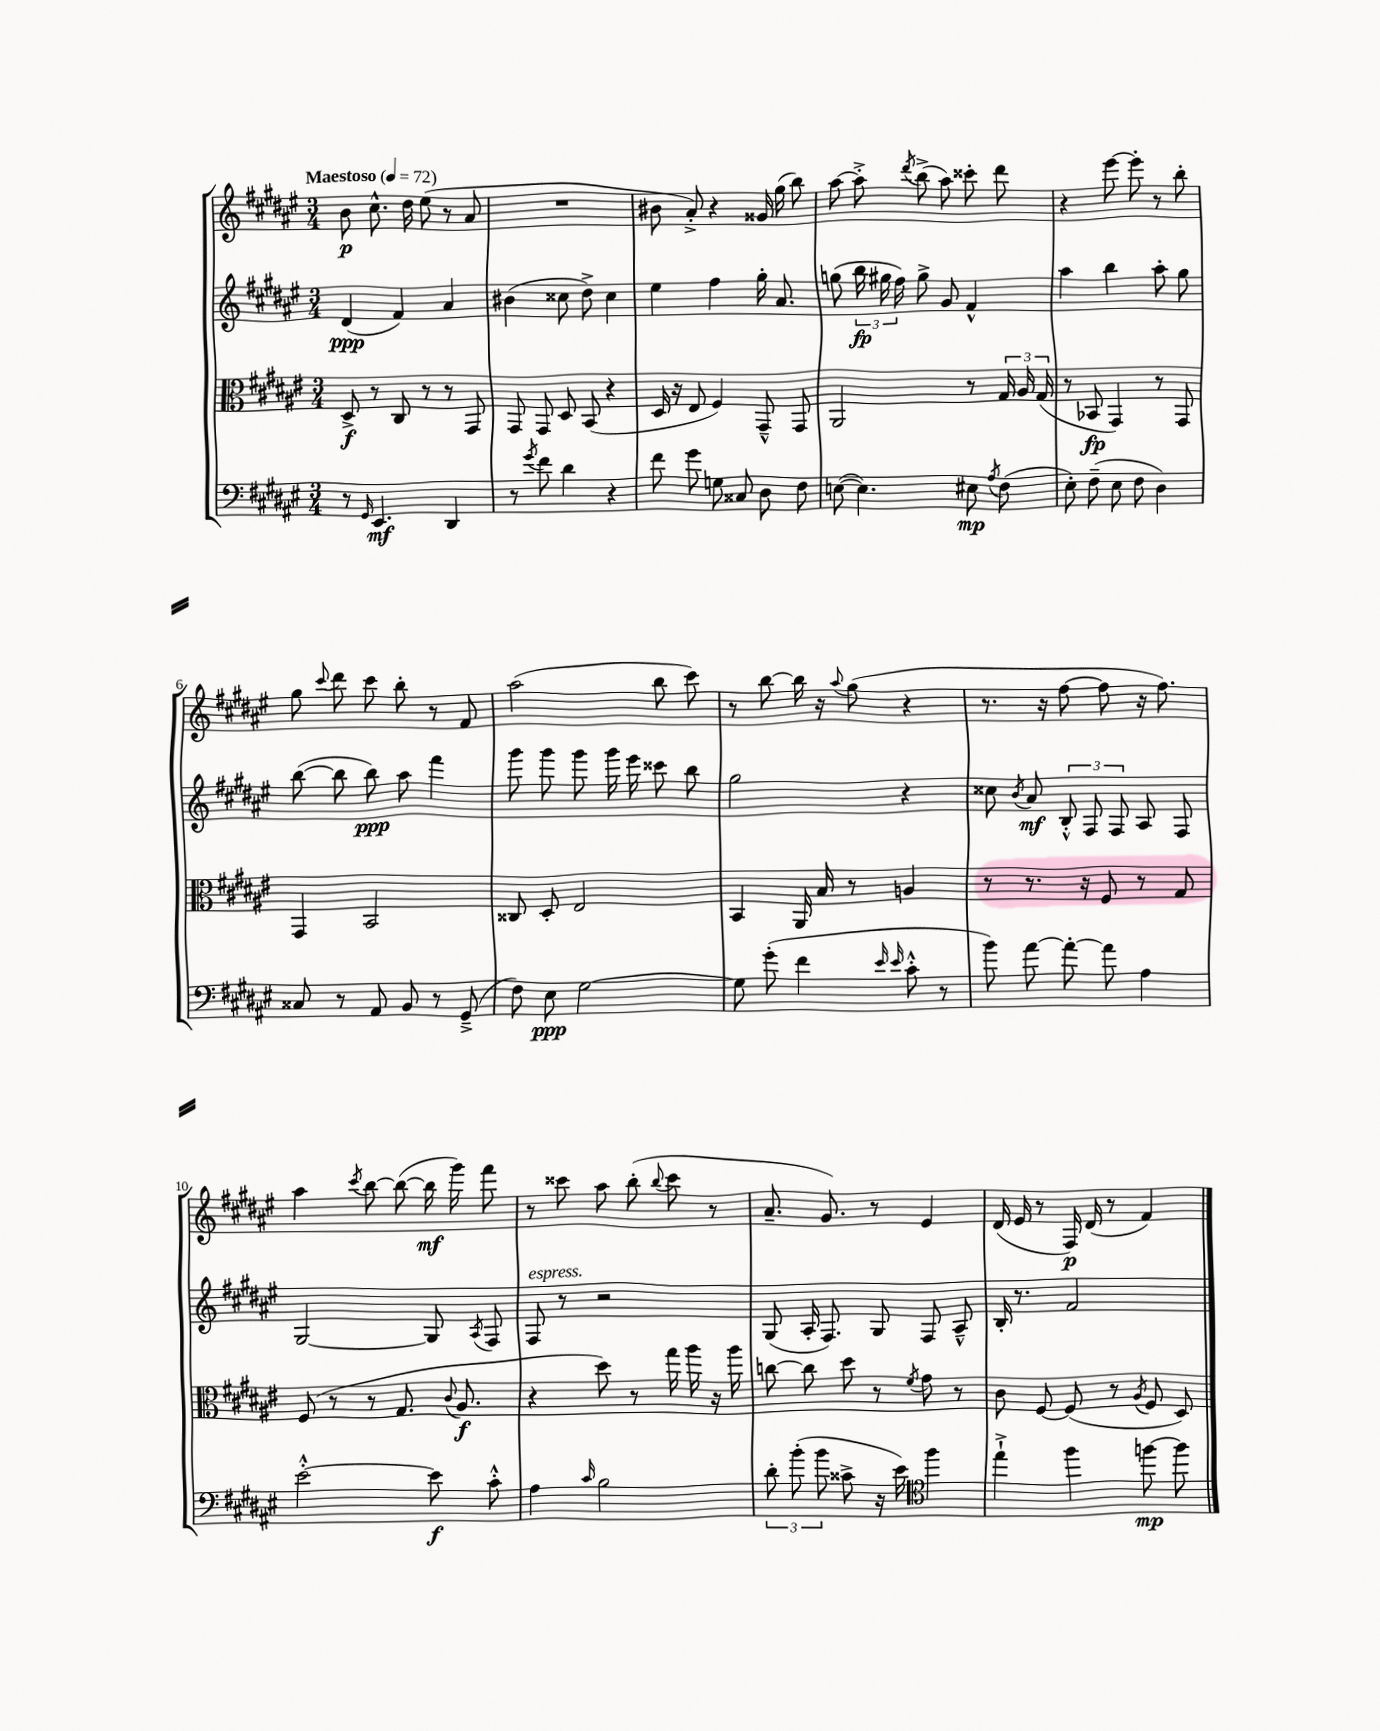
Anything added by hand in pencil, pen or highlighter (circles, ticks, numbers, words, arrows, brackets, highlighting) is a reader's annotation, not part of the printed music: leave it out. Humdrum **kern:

**kern	**dynam	**kern	**dynam	**kern	**dynam	**kern	**dynam
*part4	*part4	*part3	*part3	*part2	*part2	*part1	*part1
*staff4	*staff4	*staff3	*staff3	*staff2	*staff2	*staff1	*staff1
*clefF4	*	*clefC3	*	*clefG2	*	*clefG2	*
*k[f#c#g#d#a#e#]	*	*k[f#c#g#d#a#e#]	*	*k[f#c#g#d#a#e#]	*	*k[f#c#g#d#a#e#]	*
*M3/4	*	*M3/4	*	*M3/4	*	*M3/4	*
*MM72	*	*MM72	*	*MM72	*	*MM72	*
=1	=1	=1	=1	=1	=1	=1	=1
!	!	!	!	!	!	!LO:TX:a:B:t=Maestoso	!
8r	.	8D#^/	f	(4d#/	ppp	8b\	p
16qqGG#/	.	.	.	.	.	.	.
4.EE#/	mf	8r	.	.	.	8.cc#^^\	.
.	.	8C#/	.	4f#/)	.	.	.
.	.	.	.	.	.	16dd#\	.
.	.	8r	.	.	.	(8ee#\	.
4DD#/	.	8r	.	4a#/	.	8r	.
.	.	8GG#/	.	.	.	8a#/	.
=2	=2	=2	=2	=2	=2	=2	=2
8r	.	8GG#/	.	(4b#X\	.	2.r	.
8qg#/	.	.	.	.	.	.	.
8f#\	.	8GG#/	.	.	.	.	.
4d#\	.	8D#/	.	8cc##X\	.	.	.
.	.	(8BB/	.	8dd#^\)	.	.	.
4r	.	4r	.	4cc##\	.	.	.
=3	=3	=3	=3	=3	=3	=3	=3
8f#\	.	16D#/	.	4ee#\	.	8b#X\	.
.	.	16r	.	.	.	.	.
8g#\	.	8E#/	.	.	.	8a#'^/)	.
8Gn\	.	4F#/)	.	4ff#\	.	4r	.
8C##X/	.	.	.	.	.	.	.
8D#\	.	8GG#~^^/	.	16gg#'\	.	16g##X/	.
.	.	.	.	8.a#/	.	(16gg#\	.
8F#\	.	8GG#/	.	.	.	8bb\)	.
=4	=4	=4	=4	=4	=4	=4	=4
([8En\	.	2AA#/	.	(8ggn\	.	[8aa#\	.
4.E\])	.	.	.	24bb\	fp	8aa#'^\]	.
.	.	.	.	24gg#X\	.	.	.
.	.	.	.	24ff#\)	.	.	.
.	.	.	.	.	.	8qddd#/	.
.	.	.	.	8gg#^\	.	(8bb^\	.
.	.	.	.	8g#/	.	8aa#\)	.
8E#X\	mp	8r	.	4f#^^/	.	8ccc##X'\	.
8qA#/	.	.	.	.	.	.	.
(8F#\	.	24G#/	.	.	.	8ddd#\	.
.	.	24A#/	.	.	.	.	.
.	.	(24G#/	.	.	.	.	.
=5	=5	=5	=5	=5	=5	=5	=5
8E#'\)	.	8r	.	4aa#\	.	4r	.
(8F#~\	.	8BB-X/	fp	.	.	.	.
8E#\	.	4GG#/)	.	4bb\	.	[8eee#\	.
8F#\	.	.	.	.	.	8eee#'\]	.
4D#\)	.	8r	.	8aa#'\	.	8r	.
.	.	8GG#/	.	8gg#\	.	8bb'\	.
!!LO:LB:g=z
=6	=6	=6	=6	=6	=6	=6	=6
8C##X/	.	4GG#/	.	([8bb\	.	8gg#\	.
.	.	.	.	.	.	8qqccc#/	.
8r	.	.	.	8bb\]	.	8ddd#\	.
8AA#/	.	2BB/	.	8bb\)	ppp	8ccc#\	.
8BB/	.	.	.	8aa#\	.	8bb'\	.
8r	.	.	.	4fff#\	.	8r	.
(8GG#~^/	.	.	.	.	.	8f#/	.
=7	=7	=7	=7	=7	=7	=7	=7
8F#\)	.	8C##X/	.	8ggg#\	.	(2aa#\	.
8E#\	ppp	8D#'/	.	8ggg#\	.	.	.
[2G#\	.	2E#/	.	8ggg#\	.	.	.
.	.	.	.	16ggg#\	.	.	.
.	.	.	.	16eee#\	.	.	.
.	.	.	.	8ccc##X\	.	8bb\	.
.	.	.	.	8bb\	.	8ccc#\)	.
=8	=8	=8	=8	=8	=8	=8	=8
8G#\]	.	4BB/	.	2gg#\	.	8r	.
(8g#'\	.	.	.	.	.	[8bb\	.
4f#\	.	16AA#/	.	.	.	16bb\]	.
.	.	16B/	.	.	.	16r	.
.	.	.	.	.	.	8qqaa#/	.
.	.	8r	.	.	.	(8gg#\	.
16qqe#/	.	.	.	.	.	.	.
16qqe#/	.	.	.	.	.	.	.
8c#'^^\	.	4An/	.	4r	.	4r	.
8r	.	.	.	.	.	.	.
=9	=9	=9	=9	=9	=9	=9	=9
8b\)	.	8r	.	8cc##X\	.	8.r	.
.	.	.	.	8qb/	.	.	.
[8a#\	.	8.r	.	8a#/	mf	.	.
.	.	.	.	.	.	16r	.
8a#'\_	.	.	.	12B'^^/	.	[8ff#\	.
.	.	16r	.	.	.	.	.
.	.	.	.	12F#/	.	.	.
8a#\]	.	8F#/	.	.	.	8ff#\]	.
.	.	.	.	12F#/	.	.	.
4A#\	.	8r	.	8A#/	.	16r	.
.	.	.	.	.	.	8.ff#\)	.
.	.	8G#/	.	8F#/	.	.	.
!!LO:LB:g=z
=10	=10	=10	=10	=10	=10	=10	=10
[2e#'^^\	.	(8F#/	.	[2G#/	.	4aa#\	.
.	.	8r	.	.	.	.	.
.	.	.	.	.	.	8qccc#/	.
.	.	8r	.	.	.	[8bb\	.
.	.	8.G#/	.	.	.	(8bb\_	.
8e#\]	f	.	.	8G#/]	.	16bb\]	mf
.	.	8qqc#/	.	.	.	.	.
.	.	8.A#/	f	.	.	16ggg#\)	.
.	.	.	.	8qA#/	.	.	.
8c#'^^\	.	.	.	8F#/	.	8fff#\	.
=11	=11	=11	=11	=11	=11	=11	=11
!	!	!	!	!LO:TX:a:i:t=espress.	!	!	!
4A#\	.	4r	.	8F#/	.	8r	.
.	.	.	.	8r	.	8ccc##X\	.
16qqc#/	.	.	.	.	.	.	.
2B\	.	8dd#\)	.	2r	.	8aa#\	.
.	.	8r	.	.	.	(8bb'\	.
.	.	.	.	.	.	8qqbb/	.
.	.	16gg#\	.	.	.	8ccc##\	.
.	.	16aa#\	.	.	.	.	.
.	.	16r	.	.	.	8r	.
.	.	16aa#\	.	.	.	.	.
=12	=12	=12	=12	=12	=12	=12	=12
12d#'\	.	[8ccn\	.	(8G#/	.	8.a#~/	.
(12b'\	.	.	.	.	.	.	.
.	.	8cc\]	.	16A#'/	.	.	.
12b\	.	.	.	.	.	.	.
.	.	.	.	8.F#/)	.	8.g#/)	.
8c##X^\	.	8dd#\	.	.	.	.	.
16r	.	8r	.	8G#/	.	8r	.
16e#\)	.	.	.	.	.	.	.
*clefC4	*	*	*	*	*	*	*
.	.	8qf#/	.	.	.	.	.
4ff#\	.	8g#\	.	8F#/	.	4e#/	.
.	.	8r	.	8A#~^^/	.	.	.
=13	=13	=13	=13	=13	=13	=13	=13
4ee#`^\	.	8c#\	.	16B'/	.	(16d#/	.
.	.	.	.	8.r	.	16e#/	.
.	.	[8F#/	.	.	.	8r	.
4ff#\	.	(8F#/]	.	2f#/	.	16F#/)	p
.	.	.	.	.	.	(16d#/	.
.	.	8r	.	.	.	8r	.
.	.	8qA#/	.	.	.	.	.
[8ffn\	mp	8F#/	.	.	.	4f#/)	.
8ff\]	.	8D#/)	.	.	.	.	.
==	==	==	==	==	==	==	==
*-	*-	*-	*-	*-	*-	*-	*-
